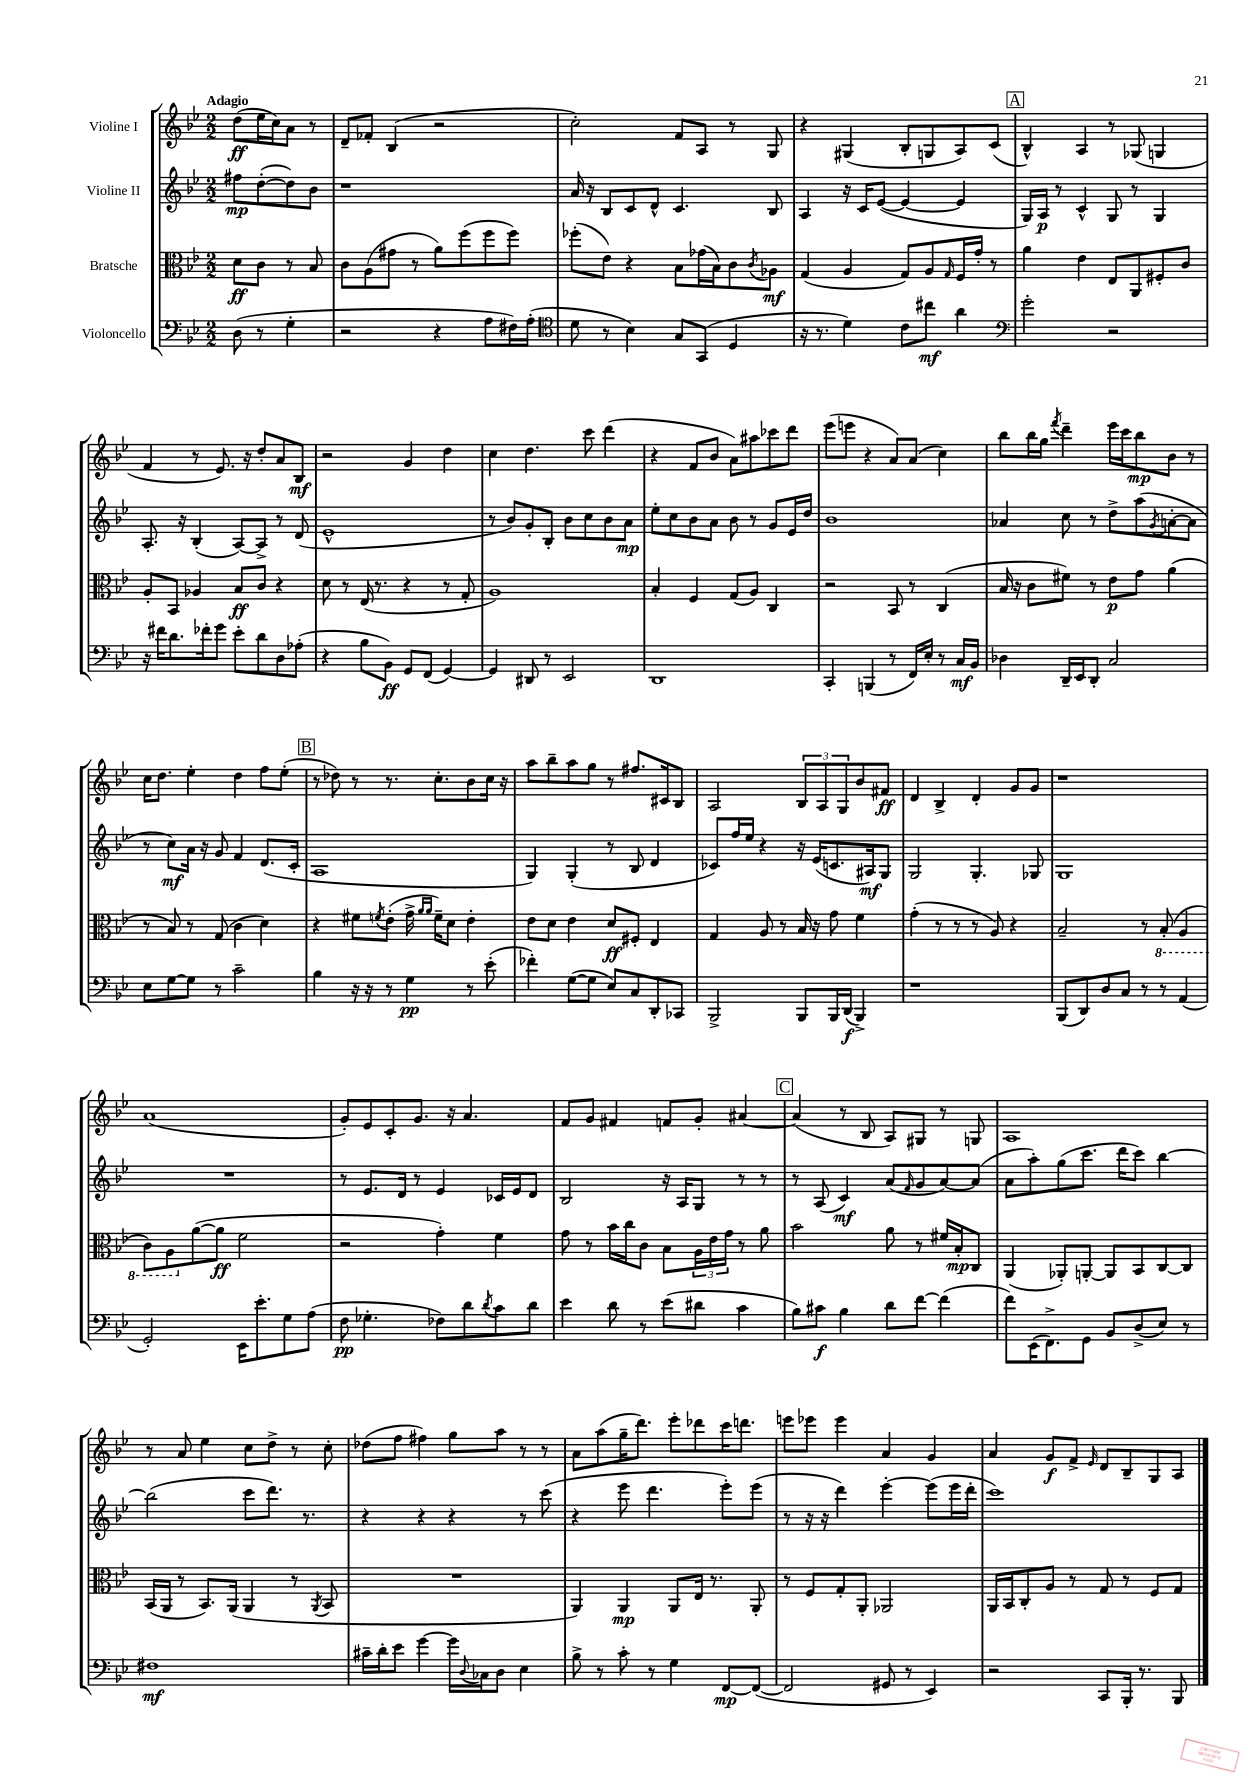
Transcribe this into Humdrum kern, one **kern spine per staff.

**kern	**kern	**kern	**kern
*staff4	*staff3	*staff2	*staff1
*clefF4	*clefC3	*clefG2	*clefG2
*k[b-e-]	*k[b-e-]	*k[b-e-]	*k[b-e-]
*M2/2	*M2/2	*M2/2	*M2/2
(8D\	8d\L	8ff#\L	(8dd\L
8r	8c\J	([8dd'\	16ee-\L
.	.	.	16cc\J)
4G'\	8r	8dd\])	8a\J
.	8B-/	8b-\J	8r
=	=	=	=
2r	8c\L	1r	8d~/L
.	(8A\	.	8f-'/J
.	8g#\J	.	(4B-/
.	8r	.	.
4r	8a\L)	.	2r
.	(8ff\	.	.
8A\L	8ff\	.	.
16F#\L)	8ff\J)	.	.
(16A'\JJ	.	.	.
=	=	=	=
*clefC4	*	*	*
8d\	(8ff-'\L	16a/	2cc'\)
.	.	16r	.
8r	8e-\J)	8B-/L	.
4B-\)	4r	8c/	.
.	.	8d^^/J	.
8G/L	8B-\L	4.c/	8f/L
(8GG/J	(16g-\L	.	8A/J
.	16B-\J)	.	.
4D/	8c\	.	8r
.	8qc/	.	.
.	8A-\J	8B-/	8G/
=	=	=	=
16r	(4G/	4A/	4r
8.r	.	.	.
4d\)	4A/	16r	(4G#/
.	.	16c/LK	.
.	.	([8e-/J	.
8c\L	8G/L)	4e-/_	8B-'/L
8cc#\J	8A/	.	8G/
.	16qqG/	.	.
4a\	16F/L	4e-/]	8A/)
.	16g'/JJ	.	.
.	8r	.	(8c/J
=	=	=	=
*clefF4	*	*	*
2g'\	4a\	16G/LL)	4B-^^/)
.	.	16A/JJ	.
.	.	8r	.
.	4e-\	4c^^/	4A/
2r	8E-/L	8G/	8r
.	8AA/	8r	(8G-/
.	8F#'/	4G/	4G/
.	8c/J	.	.
=	=	=	=
16r	8A'/L	8.A'/	4f/
16f#\LK	.	.	.
8.d\	8BB-/J	.	.
.	.	16r	.
.	4A-/	(4B-'/	8r
16f-'\k	.	.	.
8g\J	.	.	8.e-/)
8e-'\L	8B-/L	[8A/L)	.
.	.	.	16r
8d\	8c/J	8A^/]J	8dd'/L
8D\	4r	8r	8a/
(8A-'\J	.	(8d/	8B-/J
=	=	=	=
4r	8d\	1e-^^	2r
.	8r	.	.
8B-\L	(16E-/	.	.
.	8.r	.	.
8BB-\J)	.	.	.
8GG/L	4r	.	4g/
(8FF/J	.	.	.
[4GG/)	8r	.	4dd\
.	8G'/	.	.
=	=	=	=
4GG/]	1A)	8r	4cc\
.	.	8b-/L)	.
8DD#/	.	8g'/	4.dd\
8r	.	8B-'/J	.
2EE-/	.	8b-\L	.
.	.	8cc\	8ccc\
.	.	8b-\	(4ddd\
.	.	8a\J	.
=	=	=	=
1DD	4B-'/	8ee-'\L	4r
.	.	8cc\	.
.	4F/	8b-\	8f/L
.	.	8a\J	8b-/J
.	(8G/L	8b-\	8a\L)
.	8A/J)	8r	8aa#\
.	4C/	8g/L	8ccc-\
.	.	16e-/L	8ddd\J
.	.	16dd/JJ	.
=	=	=	=
4CC'/	2r	1b-	(8eee-\L
.	.	.	8eee\J
(4BBB/	.	.	4r
8r	8BB-/	.	8a/L)
16FF/LL)	8r	.	(8a/J
16E-'/JJ	.	.	.
8r	(4C/	.	4cc\)
16C/LL	.	.	.
16BB-/JJ	.	.	.
=	=	=	=
4D-\	16B-/	4a-/	8bb-\L
.	16r	.	.
.	8c\L	.	16bb-\L
.	.	.	16gg\JJ
.	.	.	8qfff/
16DD~/LL	8f#\J)	8cc\	4ddd~\
16EE-/J	.	.	.
8DD'/J	8r	8r	.
2C/	8e-\L	8dd^\L	16eee-\LL
.	.	.	16ccc\J
.	8g\J	(8aa\	8bb-\
.	.	8qg/	.
.	(4a\	[8a'\	8b-\J
.	.	8a\]J	8r
=	=	=	=
8E-\L	8r	8r	16cc\LK
.	.	.	8.dd\J
[8G\	8B-/)	8cc\L)	.
8G\]J	8r	16a\Jk	4ee-'\
.	.	16r	.
8r	(8G/	8g/	.
2c~\	4c\	4f/	4dd\
.	4d\)	(8.d/L	8ff\L
.	.	.	(8ee-'\J
.	.	16c'/Jk	.
=	=	=	=
4B-\	4r	1A	8r
.	.	.	8dd-\)
16r	8f#\L	.	8r
16r	.	.	.
.	8qf/	.	.
8r	(8e-'\J	.	8.r
4G\	16g^\	.	.
.	16qqa/LL	.	.
.	16qqa/JJ	.	.
.	16f~\LK)	.	8.cc'\L
.	8d\J	.	.
8r	4e-'\	.	8b-\
(8e-'\	.	.	16cc\Jk
.	.	.	16r
=	=	=	=
4f-'\)	8e-\L	4G/)	8aa\L
.	8d\J	.	8bb-~\
([8G\L	4e-\	(4G'/	8aa\
8G\]J	.	.	8gg\J
8E-/L)	8d/L	8r	8r
8C/	8F#'/J	8B-/	8.ff#/L
8DD'/	4E-/	4d/	.
.	.	.	16c#/k
8CC-/J	.	.	8B-/J
=	=	=	=
2BBB-^/	4G/	8c-/L)	2A/
.	.	16ff/L	.
.	.	16ee-/JJ	.
.	8A/	4r	.
.	8r	.	.
8BBB-/L	16B-/	16r	12B-/L
.	16r	(16e-/LK	.
.	.	.	12A/
16BBB-/L	8g\	8.c/	.
.	.	.	12G/
(16DD/JJ	.	.	.
4BBB-^/)	4f\	.	8b-/
.	.	16A#/k)	.
.	.	8G/J	8f#/J
=	=	=	=
1r	(4g'\	2G/	4d/
.	8r	.	4B-^/
.	8r	.	.
.	8r	4.G'/	4d'/
.	8A/)	.	.
.	4r	.	8g/L
.	.	8G-/	8g/J
=	=	=	=
(8BBB-/L	2B-~/	1G	1r
8DD/)	.	.	.
8D/	.	.	.
8C/J	.	.	.
8r	8r	.	.
8r	(8BB-'/	.	.
(4AA/	4AA/	.	.
=	=	=	=
2GG'/)	8C\L)	1r	(1a
.	8AA\	.	.
.	([8a\	.	.
.	8a\]J	.	.
16EE-\LK	2f\	.	.
8.e-'\	.	.	.
8G\	.	.	.
(8A\J	.	.	.
=	=	=	=
8F\	2r	8r	8g'/L)
4.G-'\	.	8.e-/L	8e-/
.	.	.	8c'/
.	.	16d/Jk	.
.	.	8r	8.g/J
8F-\L)	4g'\)	4e-/	.
.	.	.	16r
8d\	.	.	4.a/
8qd/	.	.	.
8c\	4f\	16c-/LL	.
.	.	16e-/J	.
8d\J	.	8d/J	.
=	=	=	=
4e-\	8g\	2B-/	8f/L
.	8r	.	8g/J
8d\	16b-\LL	.	4f#/
.	16cc\J	.	.
8r	8c\J	.	.
(8e-\L	8B-\L	16r	8f/L
.	.	16A/LK	.
8d#\J	24A\L	8G/J	8g'/J
.	24e-\	.	.
.	24g\JJ	.	.
4c\	8r	8r	[4a#/
.	8a\	8r	.
=	=	=	=
8B-\L)	2b-\	8r	(4a#/]
8c#\J	.	(8A/	.
4B-\	.	4c/)	8r
.	.	.	8B-/
8d\L	8a\	(8a/L	8A/L)
.	.	16qqf/	.
[8f\J	8r	8g/	8G#/J
(4f\]	16f#/LL	[8a/)	8r
.	16B-'/J	.	.
.	8C/J	(8a/]J	8G/
=	=	=	=
8f\L)	(4AA/	8a\L	1A
(16EE-\K	.	8aa'\)	.
8.FF^\)	.	.	.
.	8AA-'/L)	(8gg\	.
8GG\J	[8AA'/J	8.ccc\J	.
8BB-/L	8AA/]L	.	.
.	.	16ddd\LK	.
(8D^/	8BB-/	8ccc\J)	.
8E-/J)	[8C/	[4bb-\	.
8r	8C/]J	.	.
=	=	=	=
1F#	(16BB-/LL	(2bb-\]	8r
.	16AA/JJ	.	.
.	8r	.	8a/
.	8.BB-/L)	.	4ee-\
.	(16AA/Jk	.	.
.	4AA/	8ccc\L	8cc\L
.	.	8.ddd\J)	8dd^\J
.	8r	.	8r
.	.	8.r	.
.	8qAA/	.	.
.	8BB-/	.	8cc'\
=	=	=	=
16c#~\LL	1r	4r	(8dd-\L
16d'\J	.	.	.
8e-\J	.	.	8ff\J
[4g\	.	4r	4ff#\)
16g\]LL	.	4r	8gg\L
8qqD/	.	.	.
16C-\J	.	.	.
8D\J	.	.	8aa\J
4E-\	.	8r	8r
.	.	(8ccc\	8r
=	=	=	=
8B-^\	4AA/)	4r	8a\L
8r	.	.	(8aa\
8c'\	4AA/	8eee-\	16gg~\K
.	.	.	8.ddd\J)
8r	.	4.ddd\	.
4G\	8AA/L	.	8eee-'\L
.	16E-/Jk	.	8ddd-\
.	8.r	.	.
[8FF/L	.	8eee-'\L)	16ccc\K
.	.	.	8.ddd\J
(8FF/_J	8AA'/	(8eee-\J	.
=	=	=	=
2FF/]	8r	8r	8eee\L
.	8F/L	16r	8eee-\J
.	.	16r	.
.	8G'/	4ddd\)	4eee-\
.	8AA'/J	.	.
8GG#/	2AA-/	[4eee-'\	4a/
8r	.	.	.
4EE-/)	.	(8eee-\]L	4g/
.	.	16eee-\L	.
.	.	16ddd'\JJ	.
=	=	=	=
2r	16AA/LL	1ccc)	4a/
.	16BB-/J	.	.
.	8C'/	.	.
.	8A/J	.	8g/L
.	8r	.	8f^/J
.	.	.	16qqe-/
8CC/L	8G/	.	8d/L
16BBB-'/Jk	8r	.	8B-~/
8.r	.	.	.
.	8F/L	.	8G/
8BBB-/	8G/J	.	8A/J
==	==	==	==
*-	*-	*-	*-
